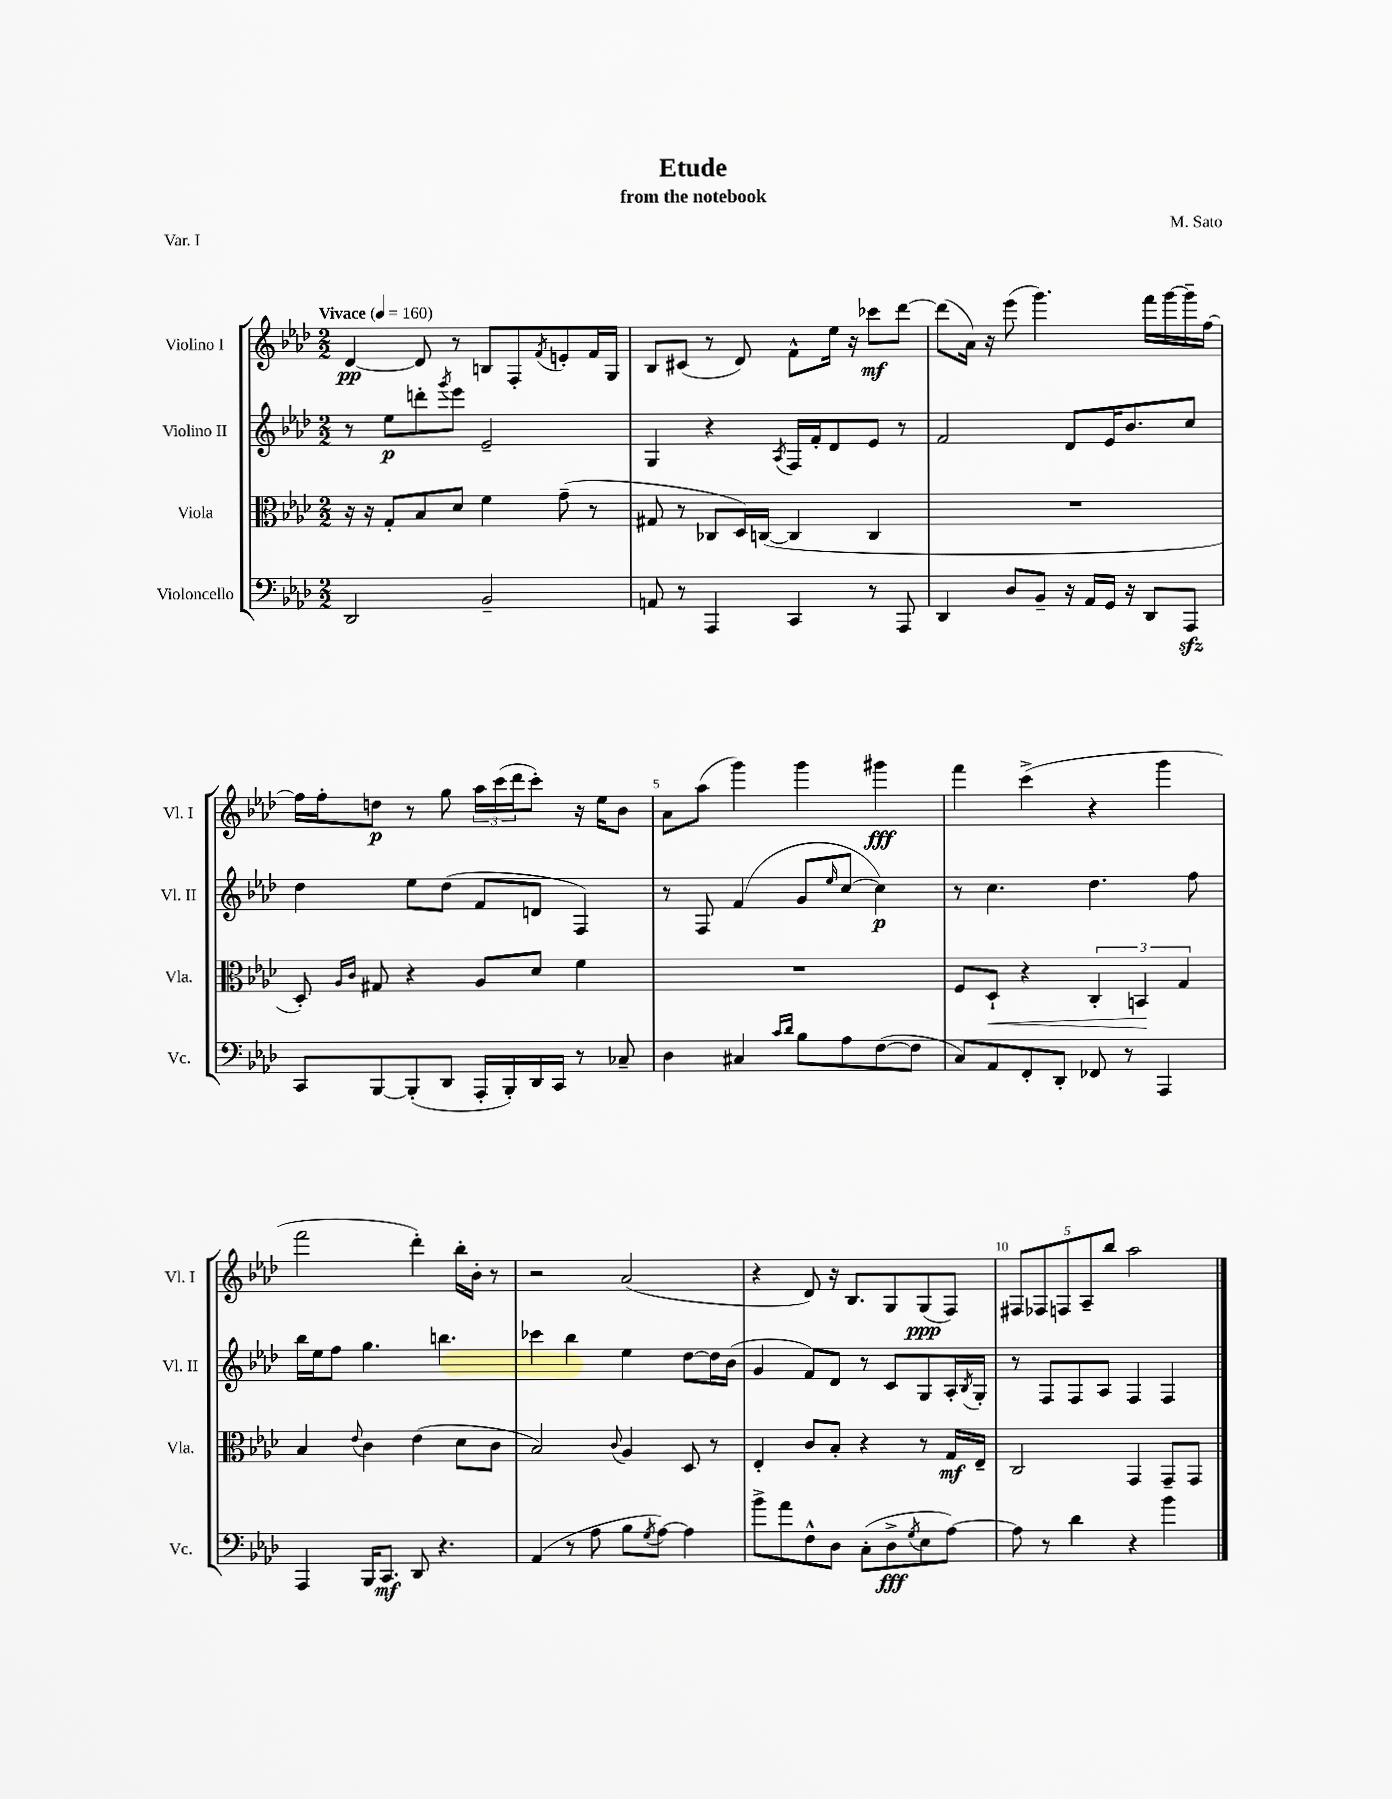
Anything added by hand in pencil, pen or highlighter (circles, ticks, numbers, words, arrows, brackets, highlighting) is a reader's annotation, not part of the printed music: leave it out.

**kern	**dynam	**kern	**dynam	**kern	**dynam	**kern	**dynam
*part4	*part4	*part3	*part3	*part2	*part2	*part1	*part1
*staff4	*staff4	*staff3	*staff3	*staff2	*staff2	*staff1	*staff1
*I"Violoncello	*	*I"Viola	*	*I"Violino II	*	*I"Violino I	*
*I'Vc.	*	*I'Vla.	*	*I'Vl. II	*	*I'Vl. I	*
*clefF4	*	*clefC3	*	*clefG2	*	*clefG2	*
*k[b-e-a-d-]	*	*k[b-e-a-d-]	*	*k[b-e-a-d-]	*	*k[b-e-a-d-]	*
*M2/2	*	*M2/2	*	*M2/2	*	*M2/2	*
*MM160	*	*MM160	*	*MM160	*	*MM160	*
=1	=1	=1	=1	=1	=1	=1	=1
!	!	!	!	!	!	!LO:TX:a:B:t=Vivace	!
2DD-/	.	16r	.	8r	.	[4d-/	pp
.	.	16r	.	.	.	.	.
.	.	8G'/L	.	8ee-\L	p	.	.
.	.	8B-/	.	8dddn'\	.	8d-/]	.
.	.	.	.	8qggg/	.	.	.
.	.	8d-/J	.	8eee-\J	.	8r	.
2BB-~/	.	4f\	.	2e-~/	.	8Bn/L	.
.	.	.	.	.	.	8F'/	.
.	.	.	.	.	.	8qf/	.
.	.	(8g~\	.	.	.	8en'/	.
.	.	8r	.	.	.	16f/L	.
.	.	.	.	.	.	16G/JJ	.
=2	=2	=2	=2	=2	=2	=2	=2
8AAn/	.	8G#X/	.	4G/	.	8B-/L	.
8r	.	8r	.	.	.	(8c#X/J	.
4AAA-/	.	8C-X/L	.	4r	.	8r	.
.	.	16D-/L)	.	.	.	8d-/)	.
.	.	([16Cn/JJ	.	.	.	.	.
.	.	.	.	8qA-/	.	.	.
4CC/	.	4C/]	.	16F/LL	.	8f^^\L	.
.	.	.	.	16f'/J	.	.	.
.	.	.	.	8d-/	.	16ee-\Jk	.
.	.	.	.	.	.	16r	.
8r	.	4C/	.	8e-/J	.	8ccc-X\L	mf
8AAA-/	.	.	.	8r	.	[8ddd-\J	.
=3	=3	=3	=3	=3	=3	=3	=3
4DD-/	.	1r	.	2f/	.	(8ddd-\L]	.
.	.	.	.	.	.	16a-\Jk)	.
.	.	.	.	.	.	16r	.
8D-/L	.	.	.	.	.	(8eee-\	.
8BB-~/J	.	.	.	.	.	4.ggg\)	.
16r	.	.	.	8d-/L	.	.	.
16AA-/LL	.	.	.	.	.	.	.
16GG/JJ	.	.	.	16e-/K	.	.	.
16r	.	.	.	8.b-/	.	.	.
8DD-/L	.	.	.	.	.	16fff\LL	.
.	.	.	.	.	.	[16ggg\	.
8AAA-zz/J	.	.	.	8cc/J	.	16ggg~\]	.
.	.	.	.	.	.	[16ff\JJ	.
!!LO:LB:g=z
=4	=4	=4	=4	=4	=4	=4	=4
8CC/L	.	8D-'/)	.	4dd-\	.	16ff\LL]	.
.	.	.	.	.	.	16ff'\J	.
.	.	16qqA-/LL	.	.	.	.	.
.	.	16qqc/JJ	.	.	.	.	.
[8BBB-/	.	8G#X/	.	.	.	8ddn\J	p
(8BBB-'/]	.	4r	.	8ee-\L	.	8r	.
8DD-/J	.	.	.	(8dd-\J	.	8gg\	.
16AAA-'/LL	.	8A-/L	.	8f/L	.	24aa-\LL	.
.	.	.	.	.	.	(24ccc\	.
16BBB-'/)	.	.	.	.	.	.	.
.	.	.	.	.	.	24ddd-\J	.
16DD-/	.	8d-/J	.	8dn/J	.	8ccc'\J)	.
16CC/JJ	.	.	.	.	.	.	.
8r	.	4f\	.	4F/)	.	16r	.
.	.	.	.	.	.	16ee-\KL	.
8C-X~/	.	.	.	.	.	8b-\J	.
=5	=5	=5	=5	=5	=5	=5	=5
4D-\	.	1r	.	8r	.	8a-\L	.
.	.	.	.	8F/	.	(8aa-\J	.
4C#X/	.	.	.	(4f/	.	4ggg\)	.
16qqc/LL	.	.	.	.	.	.	.
16qqd-/JJ	.	.	.	.	.	.	.
8B-\L	.	.	.	8g/L	.	4ggg\	.
.	.	.	.	16qqee-/	.	.	.
8A-\	.	.	.	[8cc/J	.	.	.
([8F\	.	.	.	4cc\])	p	4ggg#X\	fff
8F\J]	.	.	.	.	.	.	.
=6	=6	=6	=6	=6	=6	=6	=6
8C/L)	.	8F/L	.	8r	.	4fff\	.
!	!	!	!LO:HP:b	!	!	!	!
8AA-/	.	8D-`/J	<	4.cc\	.	.	.
8FF'/	.	4r	.	.	.	(4ccc^\	.
8DD-'/J	.	.	.	.	.	.	.
8FF-X/	.	6C'/	.	4.dd-\	.	4r	.
8r	.	.	.	.	.	.	.
.	.	6BBn/	.	.	.	.	.
4AAA-/	.	.	.	.	.	4ggg\	.
.	.	6G/	[	.	.	.	.
.	.	.	.	8ff\	.	.	.
!!LO:LB:g=z
=7	=7	=7	=7	=7	=7	=7	=7
4AAA-/	.	4B-/	.	16bb-\LL	.	2fff\	.
.	.	.	.	16ee-\J	.	.	.
.	.	.	.	8ff\J	.	.	.
.	.	8qqe-/	.	.	.	.	.
16BBB-/KL	.	4c\	.	4.gg\	.	.	.
8.CC/J	mf	.	.	.	.	.	.
8DD-/	.	(4e-\	.	.	.	4ddd-'\)	.
4.r	.	.	.	4.bbn\	.	.	.
.	.	8d-\L	.	.	.	16bb-'\LL	.
.	.	.	.	.	.	16b-'\JJ	.
.	.	8c\J	.	.	.	8r	.
=8	=8	=8	=8	=8	=8	=8	=8
(4AA-/	.	2B-/)	.	4ccc-X\	.	2r	.
8r	.	.	.	4bb-\	.	.	.
8A-\	.	.	.	.	.	.	.
.	.	8qqc/	.	.	.	.	.
8B-\L	.	4A-/	.	4ee-\	.	(2a-/	.
8qG/	.	.	.	.	.	.	.
[8A-\J)	.	.	.	.	.	.	.
4A-\]	.	8D-/	.	[8dd-\L	.	.	.
.	.	8r	.	16dd-\L]	.	.	.
.	.	.	.	(16b-\JJ	.	.	.
=9	=9	=9	=9	=9	=9	=9	=9
8b-^\L	.	4E-'/	.	4g/	.	4r	.
8a-\	.	.	.	.	.	.	.
8F^^\	.	8c/L	.	8f/L)	.	8d-/)	.
8D-\J	.	8B-'/J	.	8d-/J	.	16r	.
.	.	.	.	.	.	8.B-/L	.
(8C'\L	.	4r	.	8r	.	.	.
8D-^\	fff	.	.	8c/L	.	8G/	.
8qG/	.	.	.	.	.	.	.
8E-\	.	8r	.	8G/	.	(8G/	ppp
[8A-\J)	.	16G/LL	mf	16A-'/L	.	8F/J)	.
.	.	.	.	8qB-/	.	.	.
.	.	16E-~/JJ	.	16G'/JJ	.	.	.
=10	=10	=10	=10	=10	=10	=10	=10
8A-\]	.	2C/	.	8r	.	10F#X/L	.
.	.	.	.	.	.	10F-X/	.
8r	.	.	.	8F/L	.	.	.
.	.	.	.	.	.	10Fn/	.
4d-\	.	.	.	8F/	.	.	.
.	.	.	.	.	.	10A-~/	.
.	.	.	.	8A-/J	.	.	.
.	.	.	.	.	.	10bb-/J	.
4r	.	4GG/	.	4F/	.	2aa-\	.
4b-\	.	8GG~/L	.	4F/	.	.	.
.	.	8GG/J	.	.	.	.	.
==	==	==	==	==	==	==	==
*-	*-	*-	*-	*-	*-	*-	*-
